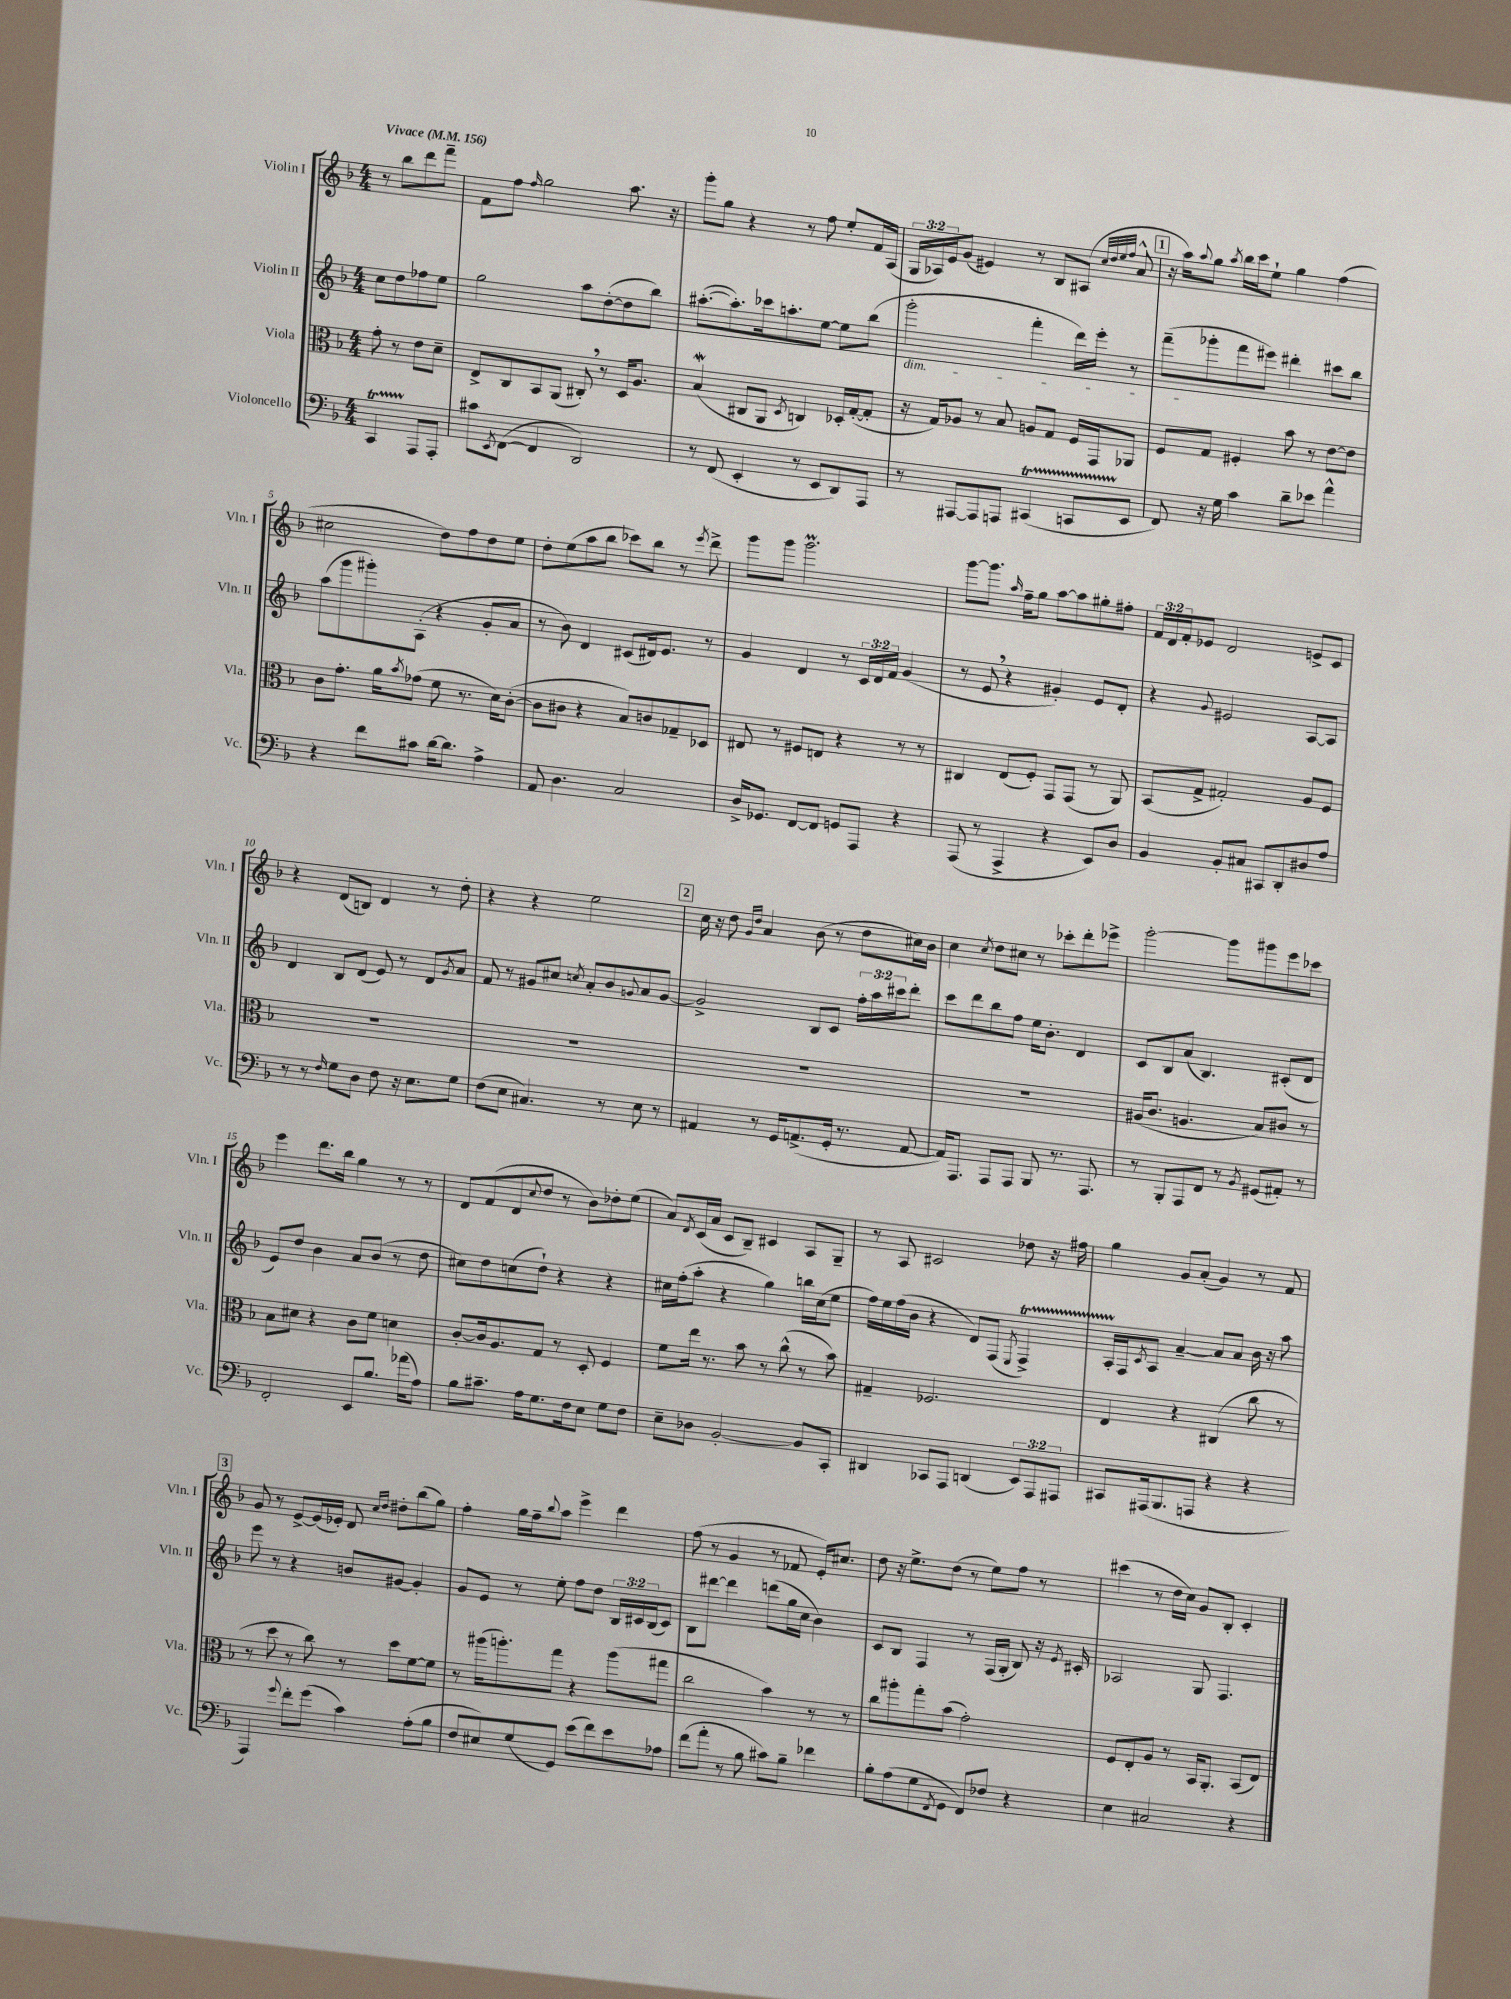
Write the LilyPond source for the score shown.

<<
\new StaffGroup <<
\new Staff = "s0" \with { instrumentName = "Violin I" shortInstrumentName = "Vln. I" } {
    \clef treble \key f \major \numericTimeSignature \time 4/4 \override Staff.TupletNumber.text = #tuplet-number::calc-fraction-text \partial 2 \tempo "Vivace" 4 = 156
    r8 bes''8 d'''8 f'''8-- |
    f'8 f''8 \grace { f''16 } g''2 a''8. r16 |
    g'''8-. g''8 r4 r8 f''8 e''8-. f'16 a16( |
    \tuplet 3/2 { g16 aes16) e'16 } g'8( eis'4) r8 bes8 ais8( \grace { c''32 d''32 e''32 f''32 } a'8-^ |
    \mark \markup { \box "1" } r16 a''16) \appoggiatura { a''8 } g''8 \acciaccatura { a''8 } bes''16 c'''16 e''8-! g''4 f''4( |
    cis''2 d''8) f''8 d''8 e''8 |
    d''8-. e''8( a''8 bes''8 ces'''8) bes''8 r8 \acciaccatura { e'''8 } d'''8-> |
    g'''8 g'''8 g'''2.\prall |
    g'''8~ g'''8. \grace { a''16 } f''16-- g''8 a''8~ a''8 gis''8-. fis''8-. |
    \tuplet 3/2 { f'16 d'16 f'16-. } ees'8 d'2 e'8-> c'8 |
    r4 d'8( b8) d'4 r8 d''8-. |
    r4 r4 e''2 |
    \mark \markup { \box "2" } c''16 r16 d''8 \grace { g'16 d''16 } a'4 bes'8( r8 d''8 cis''16) bes'16 |
    c''4 \acciaccatura { c''8 } d''8 cis''8 r8 ces'''8-. d'''8-. ees'''8-> |
    g'''2~-. g'''8 gis'''8 e'''8 ces'''8 |
    e'''4 d'''8. bes''16 g''4 r8 r8 |
    d'8 f'8( d'8 \appoggiatura { c''8 } d''8 r8 bes'8) des''8-. e''8( |
    a'8) \acciaccatura { d'8 } c'16( a'16 c'8 bes8--) cis'4 a8 g8-- |
    r8 a8 cis'2 des''8 r16 fis''16 |
    g''4 g'8 a'8-.( g'4) r8 f'8 |
    \mark \markup { \box "3" } g'8 r8 e'8~-> e'16( ees'16-.) d'8 \grace { c''16 d''16 } dis''8-. bes''8( g''8) |
    f''4-. g''16 f''16-- \appoggiatura { bes''8 } a''8 e'''4-> d'''4 |
    f''8( r8 g'4 r8 fes'8 e'16-.) cis''8. |
    d''8 r16 e''8.-> d''8( r8 e''8) f''8 r8 |
    cis'''4( r8 d''16 c''16) g'8 bes8-. c'4-. \bar "|." |
}
\new Staff = "s1" \with { instrumentName = "Violin II" shortInstrumentName = "Vln. II" } {
    \clef treble \key f \major \numericTimeSignature \time 4/4 \override Staff.TupletNumber.text = #tuplet-number::calc-fraction-text \partial 2
    c''8 d''8 fes''8 e''8 |
    g''2 a''8 d''8~-.( d''8 bes''8) |
    ais''8.~-.( ais''8.-.) ces'''16 a''8.-. e''8~ e''8 bes''8( |
    g'''2-.\dim f'''4-. d'''16) e'''16-. r8 |
    \mark \markup { \box "1" } f'''8--\!( ges'''8-. f'''8 eis'''8) dis'''4-. cis'''8 bes''8 |
    a''8( g'''8 gis'''8-.) a8-.( r4 g'8-. a'8 |
    r8 bes'8) d'4 cis'8( dis'16) e'8. r8 |
    g'4 d'4 r8 \tuplet 3/2 { c'16 d'16 f'16 } g'4( |
    r8 e'8 \breathe r4 gis'4-.) e'8 d'8-. |
    r4 \appoggiatura { g'8 } eis'2 a8~ a8 |
    d'4 bes8 d'8( e'8) r8 d'8 \acciaccatura { g'8 } a'8 |
    f'8 r8 gis'8 cis''8 \acciaccatura { c''8 } a'8-. bes'8 \appoggiatura { g'8 } a'8 g'8~ |
    \mark \markup { \box "2" } g'2-> bes8 c'8 \tuplet 3/2 { f''16-. a''16 cis'''16 } d'''8-. |
    c'''8 d'''8 bes''8 f''8 e''16 bes'8.-. d'4 |
    c'8 bes8 a'8( bes4.) cis'8-.( d'8 |
    e'8) d''8 bes'4 a'8 bes'8( r8 d''8 |
    cis''8) d''8 c''8( d''8-!) r4 r4 |
    cis''16 f''16-.( a''8-. r4 g''4) b''16 cis''16( e''8 |
    f''16) e''16 f''16( bes'16 r4 d'8) f8( \acciaccatura { e8 } f4->\startTrillSpan) |
    a16-. f16\stopTrillSpan \acciaccatura { c'8 } a8 a'4~-- a'8 a'8 bes'16 r16 a''8 |
    \mark \markup { \box "3" } e'''8 r8 r4 b'8 gis'8~ gis'4-. |
    g'8 e'8 r8 e''8-. f''8 d''8 \tuplet 3/2 { bes16 cis'16 bes16( } cis'8) |
    bes8 dis'''8~ dis'''4 d'''8( g''16 c''16 bes'4) |
    c'8 bes8 f4 r8 f16( g16-. bes8) r16 \acciaccatura { e'8 } cis'16-. |
    aes2 g8 f4. \bar "|." |
}
\new Staff = "s2" \with { instrumentName = "Viola" shortInstrumentName = "Vla." } {
    \clef alto \key f \major \numericTimeSignature \time 4/4 \partial 2
    g'8-. r8 e'8 d'8-- |
    e8-> c8 bes,8 a,8( cis8-.) \breathe r8 d16 a8. |
    bes4\mordent( cis8 a,8 \acciaccatura { d8 } c4) des16-. g16~-.( g8-. |
    r16 g16) aes8 r8 bes8 a8 g8 f16 g,16 aes,8 |
    \mark \markup { \box "1" } f8 g8 fis4-. bes'8 r8 e'8~ e'8 |
    c'8 g'8.-. a'16 \acciaccatura { bes'8 } ges'8( f'8 r8. d'16) c'8~-.( |
    c'8 cis'8 r4 bes8) c'8 ges8-- des8 |
    eis8 r8 fis8 e8 r4 r8 r8 |
    cis4 e8( f8-.) g,8 g,8( r8 a,8) |
    bes,8( g8-> gis2-.) a8 f8 |
    R1 |
    R1 |
    \mark \markup { \box "2" } R1 |
    R1 |
    ais16( c'8. a4. bes8) cis'8 r8 |
    bes8 dis'8 r4 c'8 f'8 d'4 |
    c'8~-. c'16 a8. g8 r8 d8-. f4 |
    f'8 e''16 r8. bes'8 r8 c''8-^( r8 bes'8) |
    gis4-- fes2. |
    e4 r4 cis4( c''8 r8 |
    \mark \markup { \box "3" } r8 d''8 r8 c''8) r8 d''8 f'8~ f'8 |
    r8 ais''16( a''8.-.) g''8 r4 a''8( gis''8 |
    c''2 bes'4) r8 r8 |
    c''8 ais''8-. g''8-. bes'8( g'2-.) |
    f8 e8-. a8 r8 bes,16 a,8.-. bes,8( e8) \bar "|." |
}
\new Staff = "s3" \with { instrumentName = "Violoncello" shortInstrumentName = "Vc." } {
    \clef bass \key f \major \numericTimeSignature \time 4/4 \override Staff.TupletNumber.text = #tuplet-number::calc-fraction-text \partial 2
    c,4\startTrillSpan a,,8\stopTrillSpan a,,8-. |
    cis'8 \acciaccatura { e,8 } f,8~( f,4 d,2) |
    r8 f,8( e,4-. r8 e,8 d,8) a,,8 |
    r8 ais,,8~ ais,,8 a,,8 cis,4\startTrillSpan( c,8 e,8\stopTrillSpan |
    \mark \markup { \box "1" } f,8) r16 g16 c'4 d'8-- ees'8 a'4-^ |
    r4 f'8 cis'8 d'16~ d'8. a4-> |
    a,8 d4. c2 |
    d16-> ges,8. f,8~ f,8 g,8 a,,8 r4 |
    a,,8( r8 a,,4-> r4 e,8) d8 |
    bes,4 bes,8-. cis8 cis,8 d,8-. dis8 a8 |
    r8 r8 \grace { f16 } g8 d8 f8 r16 e8. g8 |
    f8( e8 cis4.) r8 e8 r8 |
    \mark \markup { \box "2" } ais,4 r8 g,16 a,8.->( g,16-. r8. a,8~ |
    a,16) a,,8. a,,8 a,,8 bes,,8 r8. a,,8. |
    r8 bes,,8-. a,,8 f,8 r8 \acciaccatura { bes,8 } gis,8( ais,8-.) r8 |
    f,2-. e,8 bes8. aes'16( a8) |
    bes8 cis'8.-- a16 g8. f16 e8 g8 f8 |
    e8-- des8 bes,2~-. bes,8 c,8-. |
    dis,4 ces,8 a,,8 d,4( \tuplet 3/2 { e,8) a,,8 ais,,8 } |
    cis,8 ais,,16( bes,,8. a,,8 r4 r4 |
    \mark \markup { \box "3" } a,,4) \appoggiatura { g'8 } f'8-. g'8( c'4) a8-.( bes8 |
    f8 eis8) g8( g,8) e'8( f'8) e'8 aes8 |
    f'8( a'8-. r8 bes8 cis'8) bes8-- fes'4 |
    bes8-. a8( g8 \acciaccatura { f,8 } g,8 f,8) fes8 r4 |
    e4 cis2 r4 \bar "|." |
}
>>
>>
